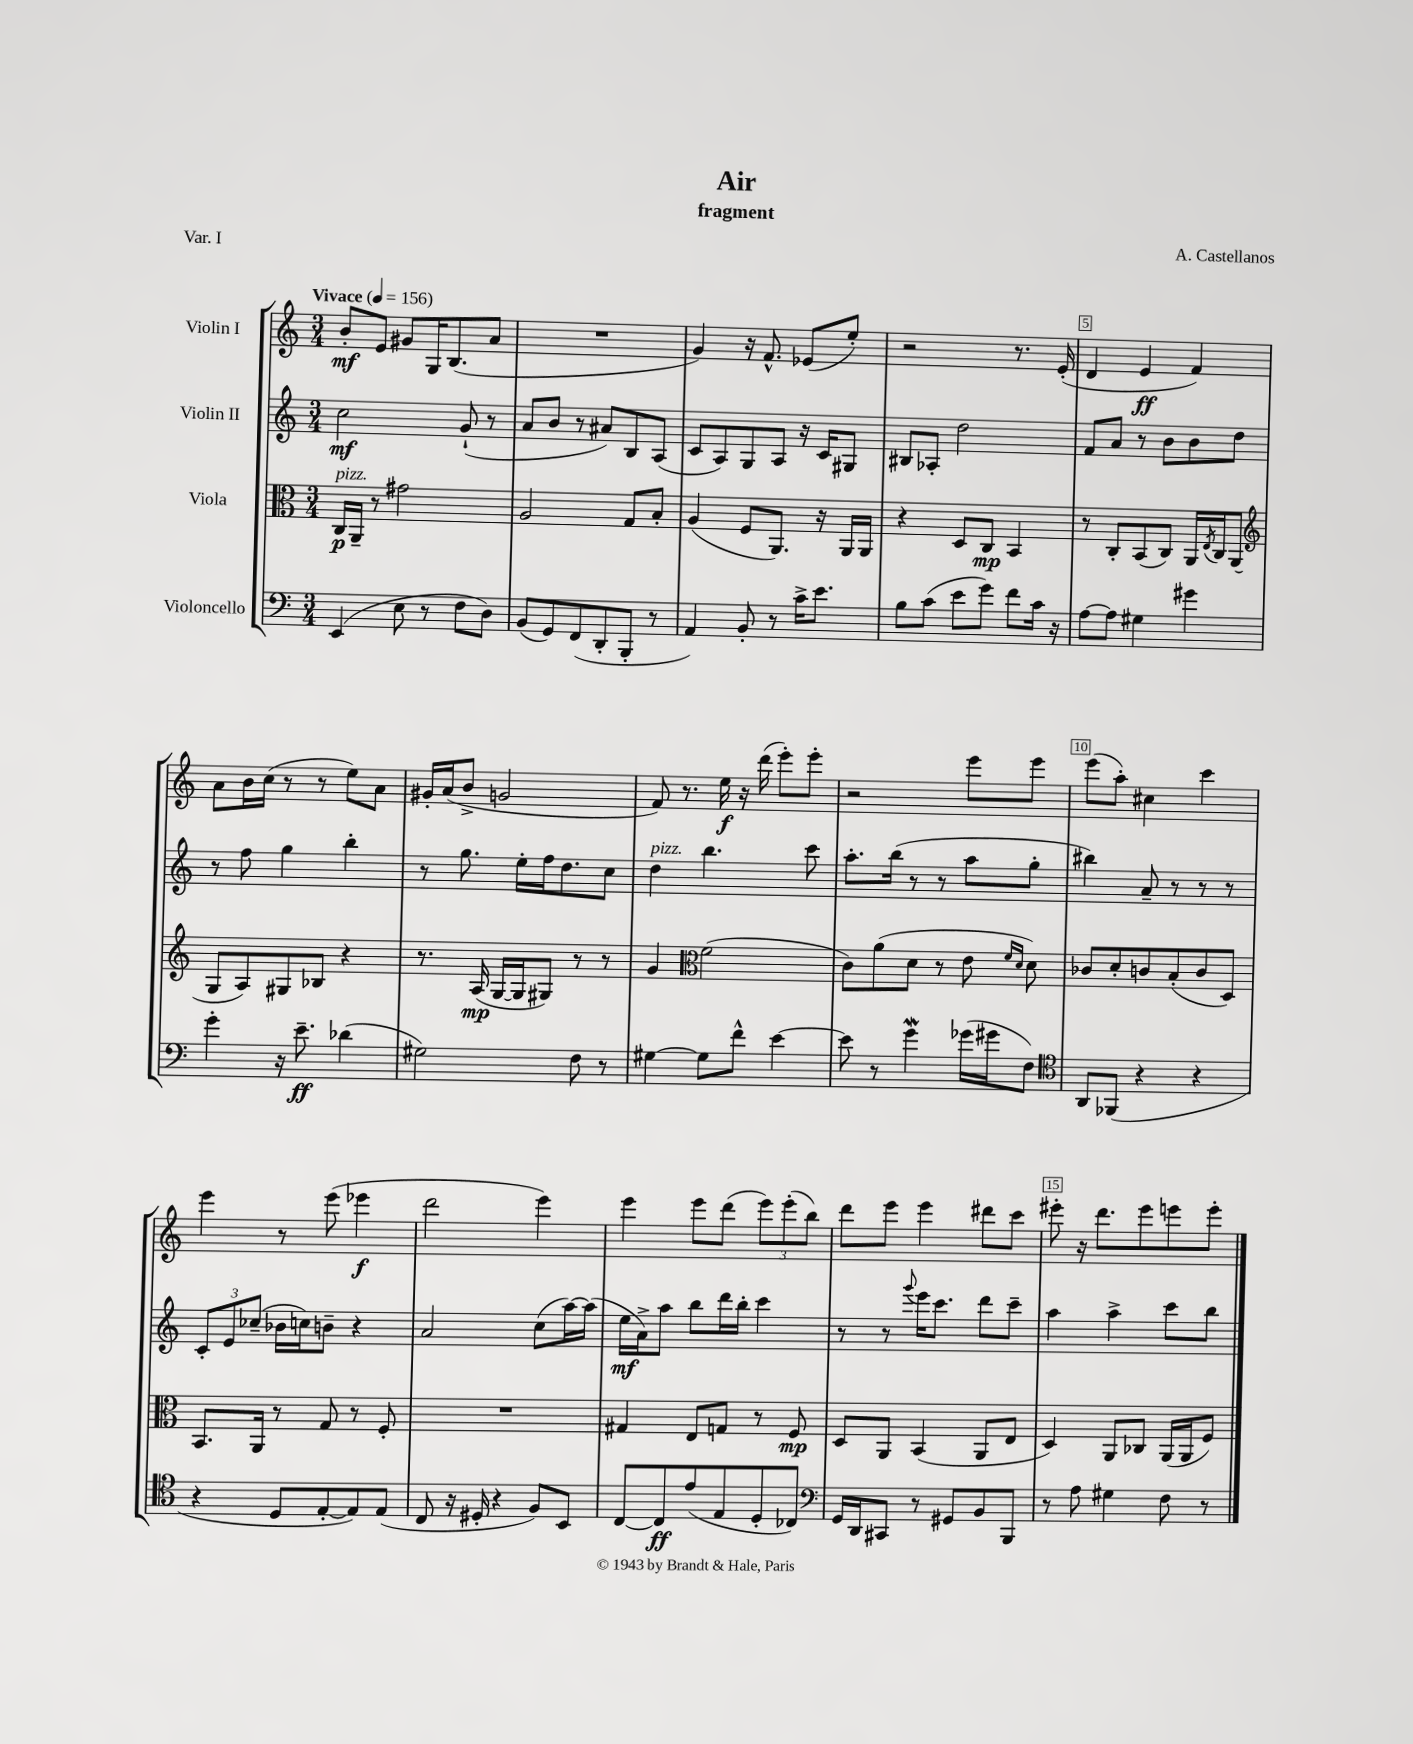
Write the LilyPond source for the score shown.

\header { title = "Air" composer = "A. Castellanos" subtitle = "fragment" piece = "Var. I" }
<<
\new StaffGroup <<
\new Staff = "s0" \with { instrumentName = "Violin I" } {
    \clef treble \key c \major \numericTimeSignature \time 3/4 \tempo "Vivace" 4 = 156
    b'8-.\mf e'8 gis'8 g16 b8.( a'8 |
    R2. |
    g'4) r16 f'8.-^ ees'8( e''8-.) |
    r2 r8. e'16-.( |
    d'4 e'4\ff f'4) |
    a'8 b'16 c''16( r8 r8 e''8) a'8 |
    gis'16-. a'16( b'8-> g'2 |
    f'8) r8. e''16\f r16 d'''16( e'''8-.) e'''8-. |
    r2 e'''8 e'''8 |
    e'''8( a''8-.) cis''4 c'''4 |
    e'''4 r8 e'''8( ees'''4\f |
    d'''2 e'''4) |
    e'''4 e'''8 d'''8( \tuplet 3/2 { e'''8) e'''8-.( b''8) } |
    d'''8 e'''8 e'''4 dis'''8 c'''8 |
    eis'''8-. r16 d'''8. eis'''8 e'''8 e'''8-. \bar "|." |
}
\new Staff = "s1" \with { instrumentName = "Violin II" } {
    \clef treble \key c \major \numericTimeSignature \time 3/4
    c''2\mf g'8-!( r8 |
    a'8 b'8 r8 ais'8) b8 a8( |
    c'8 a8) g8 a8 r16 c'16 gis8 |
    bis8 aes8-. d''2 |
    f'8 a'8 r8 b'8 b'8 d''8 |
    r8 f''8 g''4 b''4-. |
    r8 g''8. e''16-. f''16 d''8. c''8 |
    d''4^\markup { \italic "pizz." } b''4. c'''8 |
    a''8.-. b''16( r8 r8 a''8 g''8-. |
    bis''4) a'8-- r8 r8 r8 |
    \tuplet 3/2 { c'8-. e'8 ces''8--( } bes'16 c''16) b'8-- r4 |
    a'2 c''8( a''16~) a''16( |
    e''16\mf a'16->) a''8 b''8 d'''16 b''16-. c'''4 |
    r8 r8 \appoggiatura { g'''8 } e'''16 c'''8. d'''8 c'''8-- |
    a''4 a''4-> c'''8 b''8 \bar "|." |
}
\new Staff = "s2" \with { instrumentName = "Viola" } {
    \clef alto \key c \major \numericTimeSignature \time 3/4
    c16\p^\markup { \italic "pizz." } a,16-- r8 gis'2 |
    a2 g8 b8-. |
    a4( f8 a,8.) r16 a,16 a,16 |
    r4 d8 c8\mp b,4 |
    r8 c8-. b,8( c8) a,16 \acciaccatura { e8 } c16 a,8( |
    \clef treble g8 a8) gis8 bes8 r4 |
    r8. a16\mp( g16~ g16 gis8) r8 r8 |
    g'4 \clef alto f'2( |
    c'8) a'8( d'8 r8 e'8 \grace { f'16 d'16 } d'8) |
    ces'8 d'8-. c'8 b8-.( c'8 d8) |
    b,8. a,16 r8 g8 r8 f8-. |
    R2. |
    gis4 e8 g8 r8 f8\mp |
    d8 a,8 b,4( a,8 e8 |
    d4) a,8 ces8 a,16( a,16 f8) \bar "|." |
}
\new Staff = "s3" \with { instrumentName = "Violoncello" } {
    \clef bass \key c \major \numericTimeSignature \time 3/4
    e,4( e8 r8 f8 d8) |
    b,8( g,8) f,8( d,8-. b,,8-. r8 |
    a,4) b,8-. r8 c'16-> e'8. |
    b8 c'8( e'8 g'8) f'8 c'16 r16 |
    a8~ a8 gis4 gis'4 |
    g'4-. r16 e'8.--\ff des'4( |
    gis2) f8 r8 |
    gis4~ gis8 f'8-^ e'4~ |
    e'8 r8 g'4\mordent ges'16( gis'16 f8) |
    \clef tenor a,8 fes,8( r4 r4 |
    r4 d8 e8~-. e8) e8( |
    c8 r16 dis16-. r4 f8) b,8 |
    c8~ c8\ff e'8( e8 d8-. ces8) |
    \clef bass g,16 d,16 cis,8 r8 gis,8 b,8 b,,8 |
    r8 a8 gis4 f8 r8 \bar "|." |
}
>>
>>
\layout { \context { \Score \override BarNumber.break-visibility = ##(#f #t #t) barNumberVisibility = #(every-nth-bar-number-visible 5) \override BarNumber.stencil = #(make-stencil-boxer 0.1 0.3 ly:text-interface::print) } }
